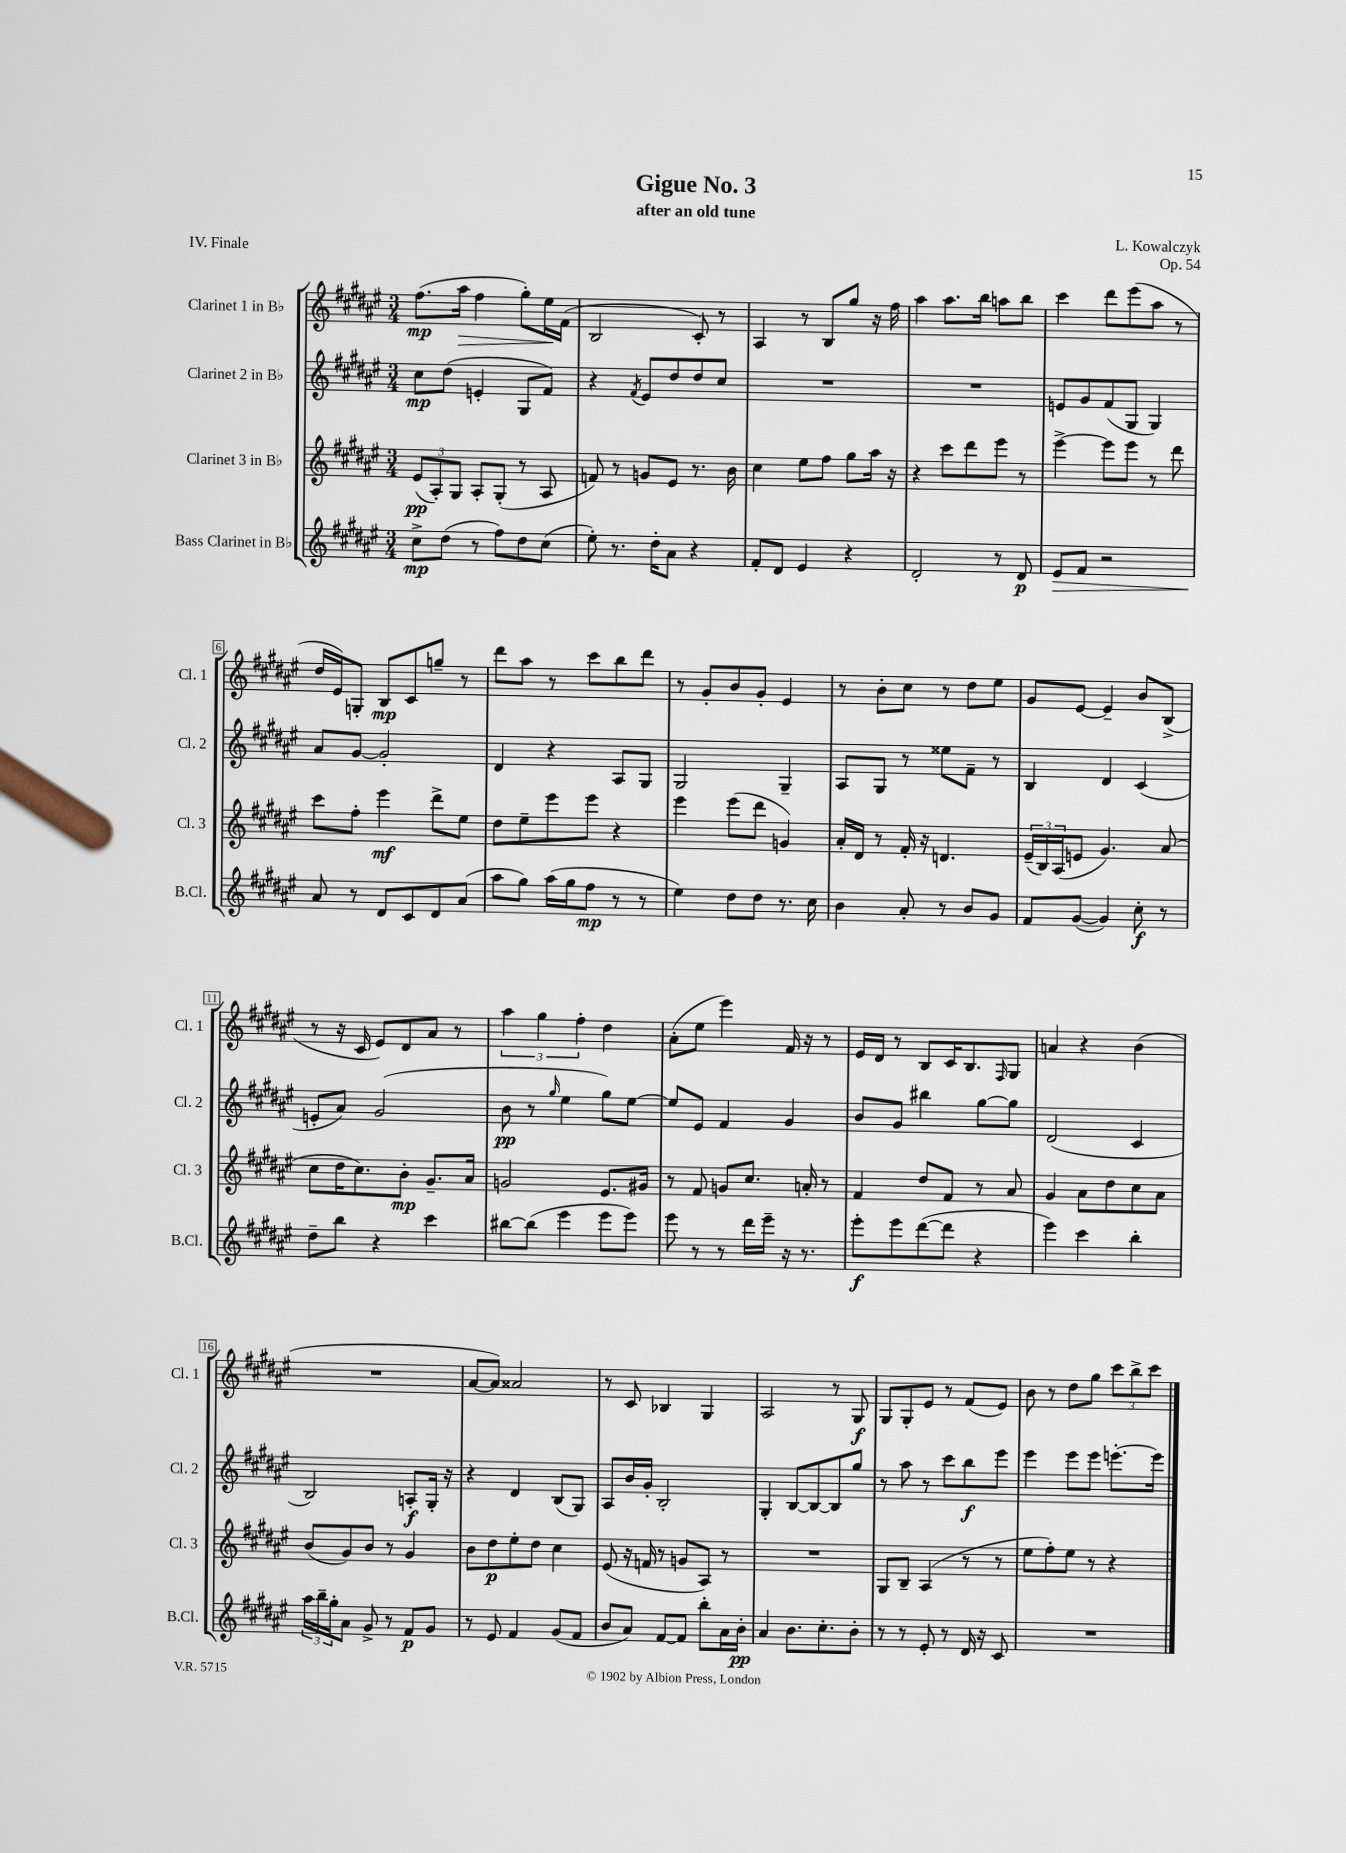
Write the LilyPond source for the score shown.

\header { title = "Gigue No. 3" composer = "L. Kowalczyk" subtitle = "after an old tune" opus = "Op. 54" piece = "IV. Finale" }
<<
\new StaffGroup <<
\new Staff = "s0" \with { instrumentName = "Clarinet 1 in Bb" shortInstrumentName = "Cl. 1" } {
    \clef treble \key fis \major \numericTimeSignature \time 3/4
    fis''8.\mp( ais''16\> fis''4 gis''8-.) eis''16\! fis'16( |
    b2 cis'8-.) r8 |
    ais4 r8 b8 gis''8 r16 fis''16 |
    ais''4 ais''8. b''16 a''8 b''8 |
    cis'''4 dis'''8 eis'''8( ais''8 r8 |
    dis''16 eis'16) g8-. b8\mp cis'8 g''8-- r8 |
    dis'''8 ais''8 r8 cis'''8 b''8 dis'''8 |
    r8 gis'8-. b'8 gis'8-. eis'4 |
    r8 b'8-. cis''8 r8 dis''8 eis''8 |
    gis'8 eis'8~ eis'4-- b'8 b8->( |
    r8 r16 cis'16 eis'8) dis'8 ais'8 r8 |
    \tuplet 3/2 { ais''4 gis''4 fis''4-. } dis''4 |
    ais'8-.( eis''8 eis'''4) fis'16 r16 r8 |
    eis'16 dis'16 r8 b8 cis'16 b8. \grace { fis16 } gis8 |
    a'4 r4 b'4( |
    R2. |
    ais'8~ ais'8) aisis'2 |
    r8 cis'8 bes4 gis4 |
    ais2 r8 gis8\f |
    gis8 gis8-. eis'8 r8 fis'8( eis'8) |
    b'8 r8 dis''8 gis''8 \tuplet 3/2 { cis'''8 b''8-> cis'''8 } \bar "|." |
}
\new Staff = "s1" \with { instrumentName = "Clarinet 2 in Bb" shortInstrumentName = "Cl. 2" } {
    \clef treble \key fis \major \numericTimeSignature \time 3/4
    cis''8\mp dis''8( e'4-. gis8 fis'8) |
    r4 \acciaccatura { fis'8 } eis'8 dis''8 dis''8 cis''8 |
    R2. |
    R2. |
    e'8 gis'8 fis'8( gis8 gis4) |
    ais'8 gis'8~ gis'2-. |
    dis'4 r4 ais8 gis8 |
    gis2 gis4-- |
    ais8 gis8 r8 eisis''8 fis'8-- r8 |
    b4 dis'4 cis'4( |
    e'8-. ais'8) gis'2( |
    b'8\pp r8 \grace { gis''16 } eis''4 gis''8) eis''8~ |
    eis''8 eis'8 fis'4 gis'4 |
    b'8 gis'8 bis''4 gis''8~ gis''8 |
    dis'2( cis'4 |
    b2) a8-.\f gis16-. r16 |
    r4 dis'4 b8( gis8) |
    ais8 b'16 gis'16-. b2-. |
    gis4-. b8~ b8~ b8 gis''8 |
    r8 ais''8 r8 cis'''8 b''8\f eis'''8 |
    eis'''4 eis'''8 eis'''8 e'''8.~-. e'''16 \bar "|." |
}
\new Staff = "s2" \with { instrumentName = "Clarinet 3 in Bb" shortInstrumentName = "Cl. 3" } {
    \clef treble \key fis \major \numericTimeSignature \time 3/4
    \tuplet 3/2 { eis'8\pp( ais8-.) gis8 } ais8-. gis8-.( r8 ais8 |
    f'8) r8 g'8 eis'8 r8. b'16 |
    cis''4 eis''8 fis''8 gis''8 ais''16 r16 |
    r4 cis'''8 dis'''8 eis'''8 r8 |
    eis'''4~-> eis'''8 eis'''8 r8 dis'''8 |
    cis'''8 fis''8-. eis'''4\mf dis'''8-> eis''8 |
    dis''8 eis''8-- eis'''8 eis'''8 r4 |
    eis'''4 eis'''8( dis'''8 g'4) |
    ais'16-. dis'16 r8 fis'16-. r16 d'4. |
    \tuplet 3/2 { eis'16--( b16) ais16( } e'8 gis'4.) ais'8( |
    cis''8 dis''16 cis''8.) b'8-.\mp gis'8.-- ais'16 |
    g'2 eis'8. gis'16 |
    r8 fis'8 g'8 cis''8. a'16-. r8 |
    fis'4 dis''8 fis'8 r8 ais'8 |
    gis'4 ais'8 dis''8 cis''8 ais'8 |
    b'8( gis'8) b'8 r8 gis'4 |
    b'8 dis''8\p eis''8-. dis''8 cis''4 |
    eis'8( r16 f'16 r8 g'8 ais8) r8 |
    R2. |
    gis8 b8-- ais4( r8 r8 |
    eis''8 fis''8-.) eis''8 r8 r4 \bar "|." |
}
\new Staff = "s3" \with { instrumentName = "Bass Clarinet in Bb" shortInstrumentName = "B.Cl." } {
    \clef treble \key fis \major \numericTimeSignature \time 3/4
    cis''8->\mp dis''8( r8 fis''8) dis''8 cis''8( |
    eis''8-.) r8. dis''16-. ais'8 r4 |
    fis'8-. dis'8 eis'4 r4 |
    dis'2-. r8 dis'8\p |
    eis'8\> fis'8 r2 |
    ais'8\! r8 dis'8 cis'8 dis'8 ais'8( |
    ais''8 gis''8) ais''16( gis''16 fis''8\mp r8 r8 |
    eis''4) dis''8 dis''8 r8. cis''16 |
    b'4 ais'8-. r8 b'8 gis'8 |
    fis'8 gis'8~( gis'4) cis''8-.\f r8 |
    dis''8-- b''8 r4 cis'''4 |
    bis''8~ bis''8( eis'''4 eis'''8 eis'''8) |
    eis'''8 r8 r8 dis'''16 eis'''16-- r16 r8. |
    eis'''8-.\f eis'''8 dis'''8~( dis'''8 r4 |
    eis'''4) cis'''4 b''4-. |
    \tuplet 3/2 { ais''16 b''16-- gis''16-. } ais'8 gis'8-> r8 fis'8\p gis'8 |
    r8 eis'8 fis'4 gis'8( fis'8 |
    b'8 ais'8) fis'8~ fis'8 b''8-. ais'16 b'16-.\pp |
    ais'4 b'8. cis''8.-. b'8-. |
    r8 r8 eis'8-. r8 dis'16 r16 cis'8 |
    R2. \bar "|." |
}
>>
>>
\layout { \context { \Score \override BarNumber.stencil = #(make-stencil-boxer 0.1 0.3 ly:text-interface::print) } }
